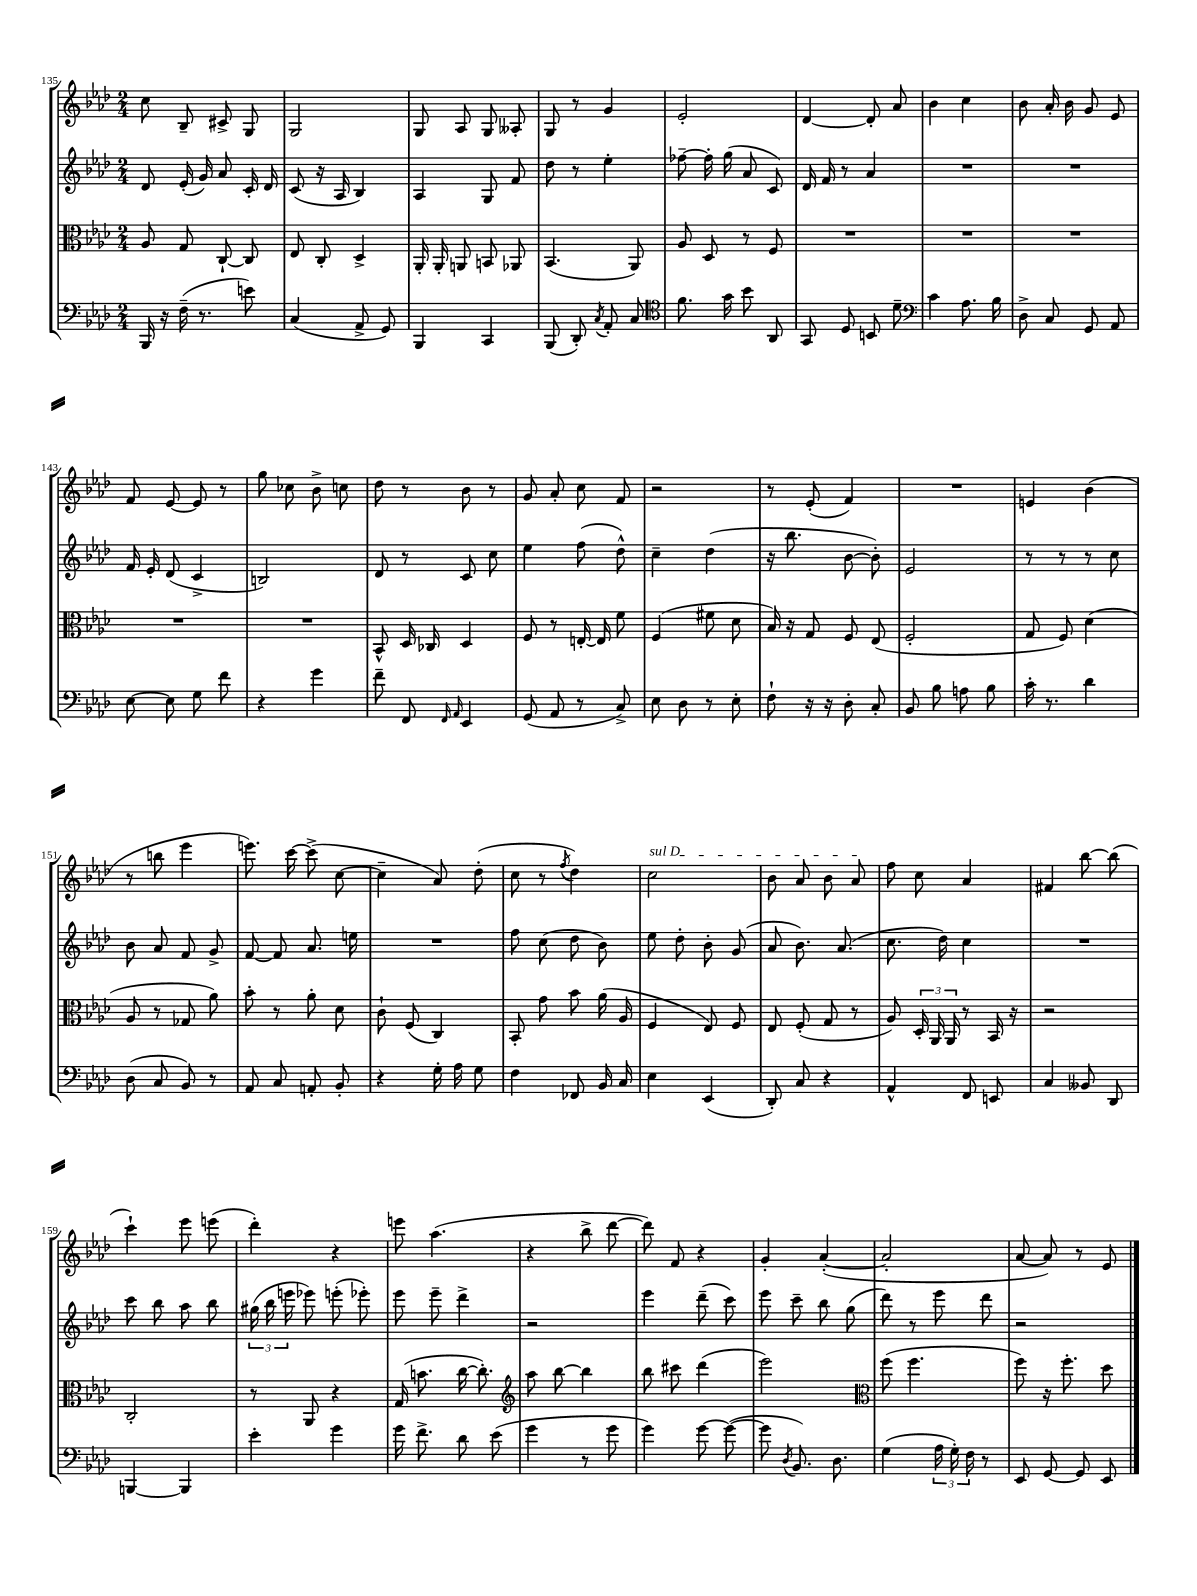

**kern	**kern	**kern	**kern
*part4	*part3	*part2	*part1
*staff4	*staff3	*staff2	*staff1
*clefF4	*clefC3	*clefG2	*clefG2
*k[b-e-a-d-]	*k[b-e-a-d-]	*k[b-e-a-d-]	*k[b-e-a-d-]
*M2/4	*M2/4	*M2/4	*M2/4
=135	=135	=135	=135
16BBB-/	8A-/	8d-/	8cc\
16r	.	.	.
(16F~\	8G/	(16e-'/	8B-~/
8.r	.	16g/)	.
.	[8C`/	8a-/	8c#X^/
8en\)	8C/]	16c'/	8G/
.	.	16d-/	.
=136	=136	=136	=136
(4C/	8E-/	(8c/	2G/
.	8C'/	16r	.
.	.	16A-/	.
8AA-^/	4D-^/	4B-/)	.
8GG/)	.	.	.
=137	=137	=137	=137
4BBB-/	16AA-'/	4A-/	8G/
.	16AA-'/	.	.
.	8AAn/	.	8A-/
4CC/	8BBn/	8G/	8G/
.	8AA-X/	8f/	8A--X'/
=138	=138	=138	=138
(8BBB-/	(4.BB-/	8dd-\	8G/
8DD-'/)	.	8r	8r
8qC/	.	.	.
8AA-'/	.	4ee-'\	4g/
8C/	8AA-/)	.	.
=139	=139	=139	=139
*clefC4	*	*	*
8.f\	8A-/	[8ff-X~\	2e-'/
.	8D-/	16ff-'\]	.
16g\	.	(16gg\	.
8b-\	8r	8a-/	.
8AA-/	8F/	8c/)	.
=140	=140	=140	=140
8GG/	2r	16d-/	[4d-/
.	.	16f/	.
8D-/	.	8r	.
8BBn/	.	4a-/	8d-'/]
8d-~\	.	.	8a-/
=141	=141	=141	=141
*clefF4	*	*	*
4c\	2r	2r	4b-\
8.A-\	.	.	4cc\
16B-\	.	.	.
=142	=142	=142	=142
8D-^\	2r	2r	8b-\
8C/	.	.	16a-'/
.	.	.	16b-\
8GG/	.	.	8g/
8AA-/	.	.	8e-/
!!LO:LB:g=z
=143	=143	=143	=143
[8E-\	2r	16f/	8f/
.	.	16e-'/	.
8E-\]	.	(8d-/	[8e-/
8G\	.	4c^/	8e-/]
8f\	.	.	8r
=144	=144	=144	=144
4r	2r	2Bn/)	8gg\
.	.	.	8cc-X\
4g\	.	.	8b-^\
.	.	.	8ccn\
=145	=145	=145	=145
8f~\	8BB-^^/	8d-/	8dd-\
8FF/	16D-/	8r	8r
.	16C-X/	.	.
16qqFF/	.	.	.
16qqAA-/	.	.	.
4EE-/	4D-/	8c/	8b-\
.	.	8cc\	8r
=146	=146	=146	=146
(8GG/	8F/	4ee-\	8g/
8AA-/	8r	.	8a-'/
8r	[16En'/	(8ff\	8cc\
.	16E/]	.	.
8C^/)	8f\	8dd-^^\)	8f/
=147	=147	=147	=147
8E-\	(4F/	4cc~\	2r
8D-\	.	.	.
8r	8f#X\	(4dd-\	.
8E-'\	8d-\	.	.
=148	=148	=148	=148
8F`\	16B-/)	16r	8r
.	16r	8.bb-\	.
16r	8G/	.	(8e-'/
16r	.	.	.
8D-'\	8F/	[8b-\	4f/)
8C'/	(8E-/	8b-'\])	.
=149	=149	=149	=149
8BB-/	2F'/	2e-/	2r
8B-\	.	.	.
8An\	.	.	.
8B-\	.	.	.
=150	=150	=150	=150
16c'\	8G/	8r	4en/
8.r	.	.	.
.	8F/)	8r	.
4d-\	(4d-\	8r	(4b-\
.	.	8cc\	.
!!LO:LB:g=z
=151	=151	=151	=151
(8D-\	8A-/	8b-\	8r
8C/	8r	8a-/	8bbn\
8BB-/)	8G-X/	8f/	4eee-\
8r	8a-\)	8g^/	.
=152	=152	=152	=152
8AA-/	8b-'\	[8f/	8.eeen\)
8C/	8r	8f/]	.
.	.	.	[16ccc\
8AAn'/	8a-'\	8.a-/	(8ccc^\]
8BB-'/	8d-\	.	[8cc\
.	.	16een\	.
=153	=153	=153	=153
4r	8c`\	2r	4cc~\]
.	(8F/	.	.
16G'\	4C/)	.	8a-/)
16A-\	.	.	.
8G\	.	.	(8dd-'\
=154	=154	=154	=154
4F\	8BB-'/	8ff\	8cc\
.	8g\	(8cc\	8r
.	.	.	8qff/
8FF-X/	8b-\	8dd-\	4dd-\)
16BB-/	(16a-\	8b-\)	.
16C/	16A-/	.	.
=155	=155	=155	=155
!	!	!	!LO:TX:a:i:t=sul D
4E-\	4F/	8ee-\	2cc\
.	.	8dd-'\	.
(4EE-/	8E-/)	8b-'\	.
.	8F/	(8g/	.
=156	=156	=156	=156
8DD-'/)	8E-/	8a-/	8b-\
8C/	(8F'/	8.b-\)	8a-/
4r	8G/	.	8b-\
.	.	(8.a-/	.
.	8r	.	8a-/
=157	=157	=157	=157
4AA-^^/	8A-/)	8.cc\	8ff\
.	24D-'/	.	8cc\
.	24AA-/	.	.
.	.	16dd-\)	.
.	24AA-/	.	.
8FF/	8r	4cc\	4a-/
8EEn/	16BB-/	.	.
.	16r	.	.
=158	=158	=158	=158
4C/	2r	2r	4f#X/
8BB--X/	.	.	[8bb-\
8DD-/	.	.	(8bb-\]
!!LO:LB:g=z
=159	=159	=159	=159
[4BBBn/	2C'/	8ccc\	4ccc`\)
.	.	8bb-\	.
4BBB/]	.	8aa-\	8eee-\
.	.	8bb-\	(8eeen\
=160	=160	=160	=160
4e-'\	8r	(24gg#X\	4ddd-'\)
.	.	24bb-\	.
.	.	24eeen\	.
.	8AA-/	8eee-X\)	.
4g\	4r	(8eeen'\	4r
.	.	8eee-X'\)	.
=161	=161	=161	=161
16g\	(16G/	8eee-\	8eeen\
8.f^\	8.bn\	.	.
.	.	8eee-~\	(4.aa-\
8d-\	[16cc\	4ddd-^\	.
.	8.cc'\])	.	.
(8e-\	.	.	.
=162	=162	=162	=162
*	*clefG2	*	*
4g\	8aa-\	2r	4r
.	[8bb-\	.	.
8r	4bb-\]	.	8bb-^\
8g\	.	.	[8ddd-\
=163	=163	=163	=163
4g\)	8bb-\	4eee-\	8ddd-\])
.	8ccc#X\	.	8f/
[8g\	(4ddd-\	(8ddd-~\	4r
(8g\_	.	8ccc\)	.
=164	=164	=164	=164
8g\]	2eee-\)	8eee-\	4g'/
8qD-/	.	.	.
8.BB-/)	.	8ccc~\	.
.	.	8bb-\	([4a-'/
8.D-\	.	.	.
.	.	(8gg\	.
=165	=165	=165	=165
*	*clefC3	*	*
(4G\	(8ff\	8ddd-\)	2a-'/]
.	4.ff\	8r	.
24A-\	.	8eee-\	.
24G'\)	.	.	.
24F\	.	.	.
8r	.	8ddd-\	.
=166	=166	=166	=166
8EE-/	8ff\)	2r	[8a-/
[8GG/	16r	.	8a-/])
.	8.ff'\	.	.
8GG/]	.	.	8r
8EE-/	8dd-\	.	8e-/
==	==	==	==
*-	*-	*-	*-
